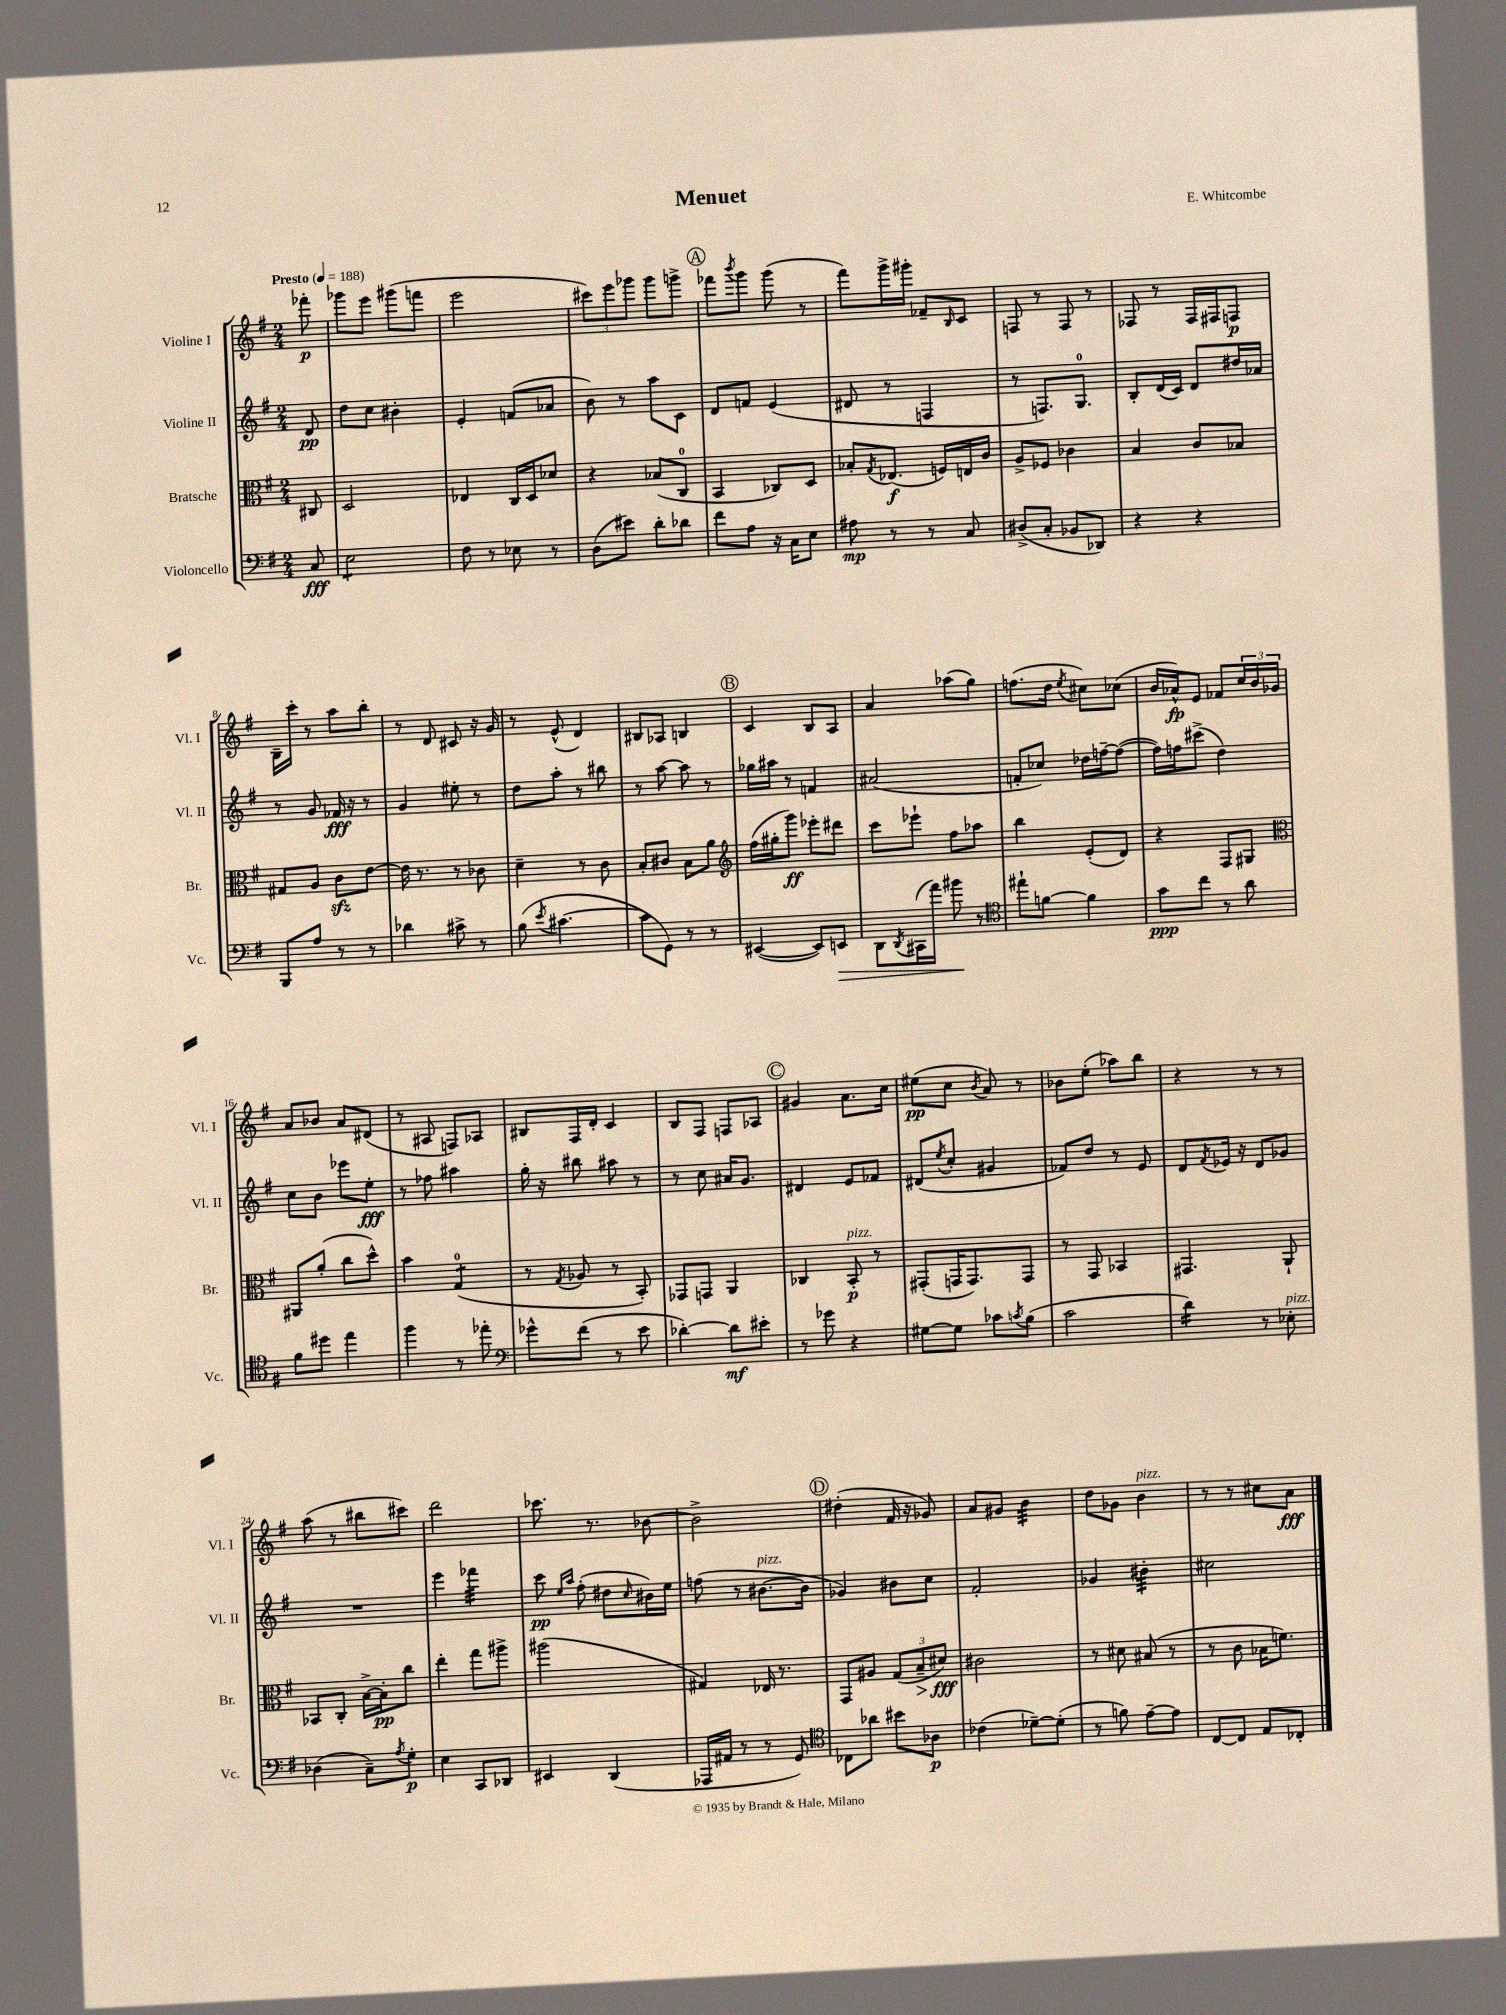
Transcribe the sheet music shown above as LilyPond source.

\header { title = "Menuet" composer = "E. Whitcombe" }
<<
\new StaffGroup <<
\new Staff = "s0" \with { instrumentName = "Violine I" shortInstrumentName = "Vl. I" } {
    \clef treble \key g \major \numericTimeSignature \time 2/4 \partial 8 \tempo "Presto" 4 = 188
    fes'''8-.\p |
    ges'''8 e'''8 gis'''8( f'''8 |
    e'''2 |
    \tuplet 3/2 { cis'''8) e'''8 ges'''8 } ges'''8 g'''8-> |
    \mark \markup { \circle "A" } fes'''8 \acciaccatura { b'''8 } g'''8 g'''8( r8 |
    fis'''8) g'''16-> gis'''16-. fes'8-- \grace { b16 } c'8 |
    f8 r8 f8 r8 |
    fes8 r8 fes16 fis16 f8\p |
    b16-- c'''16-. r8 a''8 b''8-. |
    r8 d'8 cis'8 r16 g'16 |
    r8 e'8-^( d'4) |
    bis8 aes8 b4 |
    \mark \markup { \circle "B" } c'4 b8 a8 |
    a'4 aes''8( g''8) |
    f''8.( d''16 \acciaccatura { e''8 } cis''8) ces''8( |
    b'16 aes'16-^\fp) e'8 fes'8 \tuplet 3/2 { c''16 b'16 ges'16 } |
    a'8 bes'8 a'8 dis'8( |
    r8 ais8 f8) aes8 |
    bis8 fis16 d'16-. c'4 |
    b8 fis8 f8 aes8 |
    \mark \markup { \circle "C" } gis'4 a'8. c''16 |
    eis''8\pp( c''8 \acciaccatura { b'8 } a'8) r8 |
    bes'8 e''8-.( aes''8) b''8 |
    r4 r8 r8 |
    a''8( r8 bis''8 cis'''8) |
    d'''2 |
    ces'''8. r8. bes'8~ |
    bes'2-> |
    \mark \markup { \circle "D" } dis''4-.( fis'16 r16 ges'8) |
    a'8 gis'8 b'4:32 |
    d''8 ges'8 b'4^\markup { \italic "pizz." } |
    r8 r8 cis''8 a'8\fff \bar "|." |
}
\new Staff = "s1" \with { instrumentName = "Violine II" shortInstrumentName = "Vl. II" } {
    \clef treble \key g \major \numericTimeSignature \time 2/4 \partial 8
    d'8\pp |
    d''8 c''8 bis'4-. |
    e'4-. f'8( aes'8 |
    b'8) r8 a''8 c'8 |
    \mark \markup { \circle "A" } d'8 f'8 e'4( |
    dis'8 r8 f4 |
    r8 f8.) g8.-0 |
    b8-. d'16( c'16) d'8 dis''16 aes'16 |
    r8 g'8 fes'16\fff r16 r8 |
    g'4 eis''8-. r8 |
    d''8 a''8-. r8 bis''8 |
    r8 a''8~ a''8 r8 |
    \mark \markup { \circle "B" } ges''16 ais''16 r8 f'4 |
    ais'2( |
    f'8-. ces''8) des''16 f''16~-- f''8~( |
    f''16) f''16 cis'''8->( d''4) |
    c''8 b'8 ees'''8 e''8-.\fff |
    r8 fes''8 ais''4 |
    g''16-. r16 bis''8 ais''8 r8 |
    r8 c''8 ais'16 g'8. |
    \mark \markup { \circle "C" } dis'4 e'8 fes'8 |
    dis'8( \acciaccatura { e''8 } c''8-. gis'4 |
    fes'8) d''8 r8 e'8 |
    d'8 \acciaccatura { fis'8 } ees'16 r16 d'8 ges'8 |
    R2 |
    e'''4 fes'''4:32 |
    c'''8\pp \grace { e''16 a''16 } fis''8-.( dis''8 \grace { c''16 } bis'16) e''16 |
    f''8( r8 bis'8.~^\markup { \italic "pizz." } bis'16 |
    \mark \markup { \circle "D" } ges'4) bis'8 c''8 |
    fis'2-. |
    ges'4 bis'4:32-. |
    cis''2 \bar "|." |
}
\new Staff = "s2" \with { instrumentName = "Bratsche" shortInstrumentName = "Br." } {
    \clef alto \key g \major \numericTimeSignature \time 2/4 \partial 8
    cis8 |
    d2 |
    ees4 c16 d16 des'8 |
    r4 bes8( c8-0 |
    \mark \markup { \circle "A" } b,4 ces8) d8 |
    bes8-. \acciaccatura { g8 } ees8.\f( f16) e16 c'16 |
    a8-> fes8 ces'4 |
    b4 c'8 bes8 |
    gis8 a8 c'8\sfz e'8~ |
    e'16 r8. r8 ces'8 |
    d'4-- r8 c'8 |
    b8-. cis'8 b8 a'8 |
    \mark \markup { \circle "B" } \clef treble fis''16( gis''16-. g'''8\ff) ees'''8-. dis'''8 |
    c'''8 ees'''8-! fis''8 aes''8 |
    b''4 e'8-.( d'8) |
    r4 fis8 gis8 |
    \clef alto ais,8 a'8-.( c''8 d''8-^) |
    b'4 g4:8-0( |
    r8 \acciaccatura { g8 } aes8 r8 b,8-.) |
    ges,8 g,8 a,4 |
    \mark \markup { \circle "C" } ces4 b,8-.\p^\markup { \italic "pizz." } r8 |
    gis,8-.( g,16 g,8.) g,8 |
    r8 g,8 bes,4 |
    gis,4. a,8-! |
    bes,8 c8-. b16~-> b16-.\pp c''8 |
    e''4-. g''8 ais''8-> |
    ais''2( |
    gis4) ees16 r8. |
    \mark \markup { \circle "D" } g,8 ais8 \tuplet 3/2 { g8( b8--\> dis'8\fff\!) } |
    cis'2 |
    r8 dis'8 bis8( r8 |
    r8 c'8 bes16 f'8.) \bar "|." |
}
\new Staff = "s3" \with { instrumentName = "Violoncello" shortInstrumentName = "Vc." } {
    \clef bass \key g \major \numericTimeSignature \time 2/4 \partial 8
    c8\fff |
    e2:8 |
    fis8 r8 ees8 r8 |
    d8( eis'8) d'8-. des'8 |
    \mark \markup { \circle "A" } fis'8 a8 r16 c16 e8 |
    ais8\mp r8 r8 c8 |
    dis8->( c8-. bes,8 des,8) |
    r4 r4 |
    b,,8 a8 r8 r8 |
    des'4 cis'8-> r8 |
    b8( \acciaccatura { e'8 } cis'4.~ |
    cis'8 g,8) r8 r8 |
    \mark \markup { \circle "B" } eis,4~( eis,8) e,8\> |
    d,8 \acciaccatura { d,8 } cis,16( a'16) bis'8\! r8 |
    \clef tenor eis''8-! f'8~ f'4 |
    g'8\ppp c''8 r8 a'8 |
    fis'8 dis''8 e''4 |
    fis''4 r8 ees''8-. |
    \clef bass ges'8-^ fis'8( r8 e'8 |
    des'4~-.) des'8\mf eis'8-. |
    \mark \markup { \circle "C" } r8 ges'8 r4 |
    gis8~ gis8 ces'8 \acciaccatura { c'8 } b8( |
    c'2 |
    d'4:16) r8 ees8-.^\markup { \italic "pizz." } |
    des4( c8--) \acciaccatura { a8 } g8-.\p |
    e4 c,8 des,8 |
    eis,4 d,4( |
    aes,,16 ais,16 r8 r8 g,8) |
    \mark \markup { \circle "D" } \clef tenor ces8 aes'8 bis'8 aes8\p |
    ces'4( des'8~--) des'8-.( |
    r8 f'8) e'8~-- e'8 |
    c8~ c8 e8 ces8-. \bar "|." |
}
>>
>>
